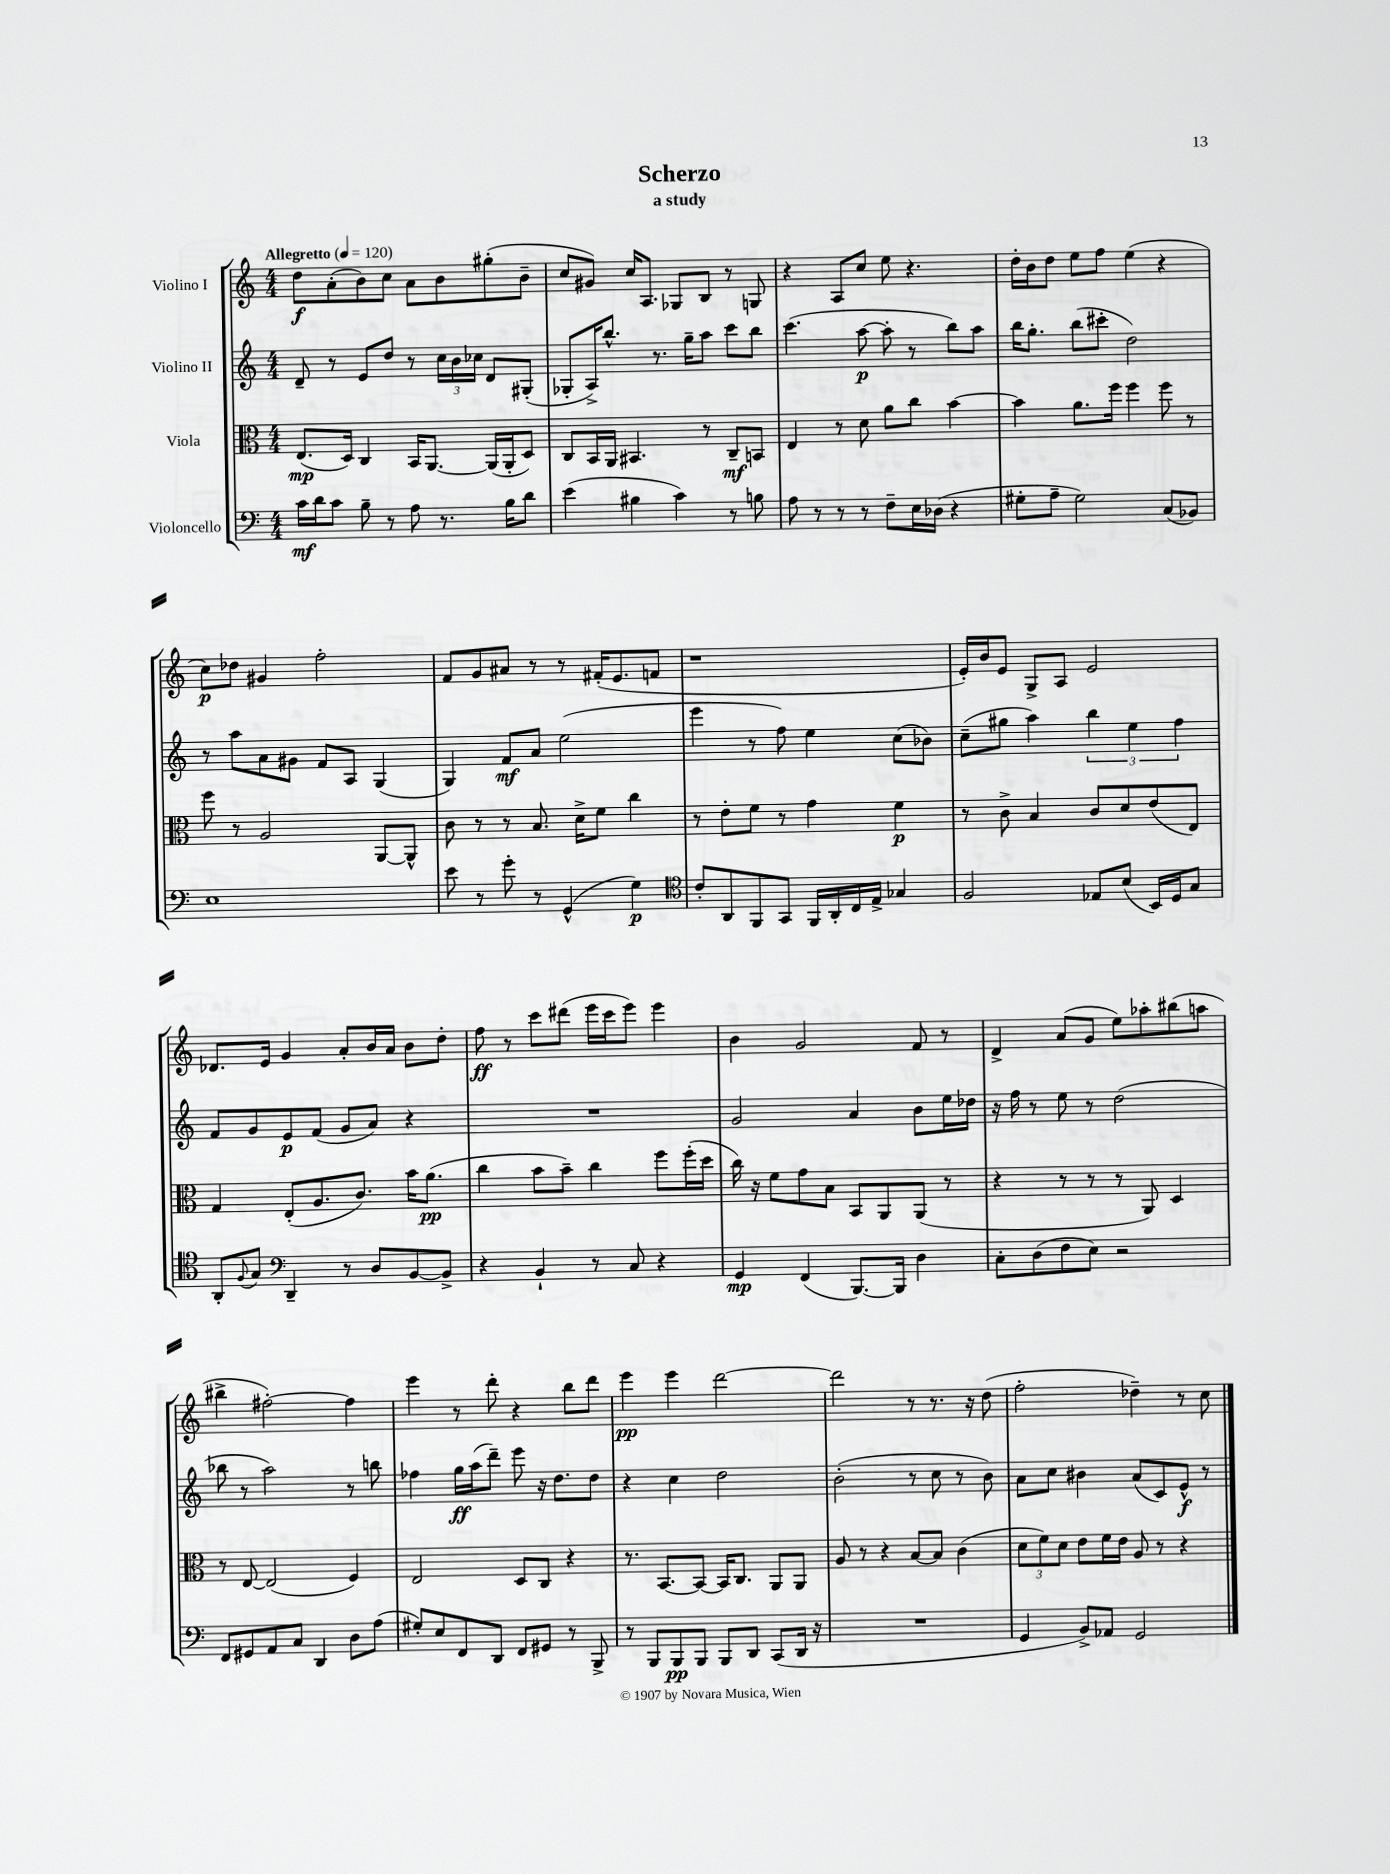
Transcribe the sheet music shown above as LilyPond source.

\header { title = "Scherzo" subtitle = "a study" }
<<
\new StaffGroup <<
\new Staff = "s0" \with { instrumentName = "Violino I" } {
    \clef treble \key c \major \numericTimeSignature \time 4/4 \tempo "Allegretto" 4 = 120
    d''8\f a'8-.( b'8) c''8 a'8 b'8 gis''8-.( b'8-- |
    c''8 gis'8) c''16 a8. ges8 b8 r8 g8 |
    r4 a8 c''8 e''8 r4. |
    d''16-. b'16 d''8 e''8 f''8 e''4( r4 |
    c''8\p) des''8 gis'4 f''2-. |
    f'8 g'8 ais'8 r8 r8 fis'16-.( e'8. f'8 |
    r1 |
    e'16-.) b'16 e'8 g8-> a8 e'2 |
    des'8. e'16 g'4 a'8-. b'16 a'16 b'8 d''8-. |
    f''8\ff r8 c'''8 dis'''8( e'''16 c'''16 e'''8) e'''4 |
    b'4 g'2 f'8 r8 |
    d'4-> a'8( g'8 e''8) aes''8-. bis''8( a''8 |
    bis''4-> fis''2~-.) fis''4 |
    e'''4 r8 d'''8-. r4 b''8 d'''8 |
    e'''4\pp e'''4 d'''2~ |
    d'''2 r8 r8. r16 d''8( |
    f''2-. des''4--) r8 c''8 \bar "|." |
}
\new Staff = "s1" \with { instrumentName = "Violino II" } {
    \clef treble \key c \major \numericTimeSignature \time 4/4
    d'8-- r8 e'8 d''8 r8 \tuplet 3/2 { c''16 b'16 ces''16 } d'8 gis8-.( |
    ges8-. a16->) b''8.-^ r8. g''16-- a''8 c'''8 b''8 |
    c'''4.( a''8~\p a''8-. r8 b''8) a''8 |
    b''16 g''8.-. b''8( cis'''8-. d''2) |
    r8 a''8 a'8 gis'8 f'8 a8 g4( |
    g4) f'8\mf a'8 e''2( |
    e'''4 r8 f''8) e''4 c''8( bes'8) |
    c''8--( gis''8 a''4) \tuplet 3/2 { b''4 e''4 f''4 } |
    f'8 g'8 e'8\p f'8( g'8 a'8) r4 |
    R1 |
    g'2 a'4 b'8 e''16 des''16 |
    r16 f''16 r8 e''8 r8 d''2( |
    bes''8 r8 a''2) r8 b''8 |
    fes''4 g''16\ff a''16( d'''8--) e'''8 r16 d''8. d''8 |
    r4 c''4 d''2 |
    b'2-.( r8 c''8 r8 b'8) |
    a'8 c''8 bis'4 a'8( c'8) e'8-^\f r8 \bar "|." |
}
\new Staff = "s2" \with { instrumentName = "Viola" } {
    \clef alto \key c \major \numericTimeSignature \time 4/4
    e8.\mp( d16) c4 b,16 a,8.~ a,16( a,16-. d8) |
    c8 b,16 a,16 bis,4. r8 c8--\mf b,8 |
    e4 r8 d'8 a'8 c''8 b'4~ |
    b'4 a'8. f''16 f''4 f''8 r8 |
    f''8 r8 a2 a,8~ a,8-^ |
    c'8 r8 r8 b8. d'16-> f'8 c''4 |
    r8 e'8-. f'8 r8 g'4 f'4\p |
    r8 c'8-> b4 c'8 d'8 e'8( e8) |
    g4 e8-.( a8. c'8.) b'16 a'8.\pp( |
    c''4 b'8 b'8--) c''4 f''8 f''16-.( d''16 |
    c''16) r16 f'8 g'8 b8 b,8 a,8 a,8( r8 |
    r4 r8 r8 r8 a,8) d4 |
    r8 e8~ e2( f4) |
    e2 d8 c8 r4 |
    r8. b,8.~ b,8~ b,16 c8. a,8 a,8 |
    a8 r8 r4 b8~ b8 c'4( |
    \tuplet 3/2 { d'8 f'8) d'8 } e'8 f'16 e'16 a8 r8 r4 \bar "|." |
}
\new Staff = "s3" \with { instrumentName = "Violoncello" } {
    \clef bass \key c \major \numericTimeSignature \time 4/4
    c'16\mf d'16 c'8 b8-- r8 a8 r8. b16 d'8 |
    e'4( bis4 c'4) r8 b8 |
    a8 r8 r8 r8 f8-- e16 des16( r4 |
    gis8-. a8-- gis2) c8( bes,8) |
    e1 |
    e'8 r8 g'8-. r8 g,4-^( g4\p) |
    \clef tenor c'8-. a,8 f,8 g,8 f,16 a,16-. c16 e16-> ges4 |
    f2 ees8 b8( b,16) d16 g8 |
    a,8-. \appoggiatura { f8 } g8 \clef bass d,4-- r8 d8 b,8~ b,8-> |
    r4 b,4-! r8 c8 r4 |
    g,4\mp f,4( b,,8.~) b,,16 d4 |
    c8-. d8( f8 e8) r2 |
    f,8 gis,8 a,8 c8 d,4 d8 a8( |
    gis8-.) e8 f,8 d,8 f,8 gis,8 r8 b,,8-> |
    r8 b,,8 b,,8\pp b,,8 b,,8 d,8 c,8( d,16 r16 |
    R1 |
    g,4 b,8->) aes,8 g,2 \bar "|." |
}
>>
>>
\layout { \context { \Score \remove "Bar_number_engraver" } }
